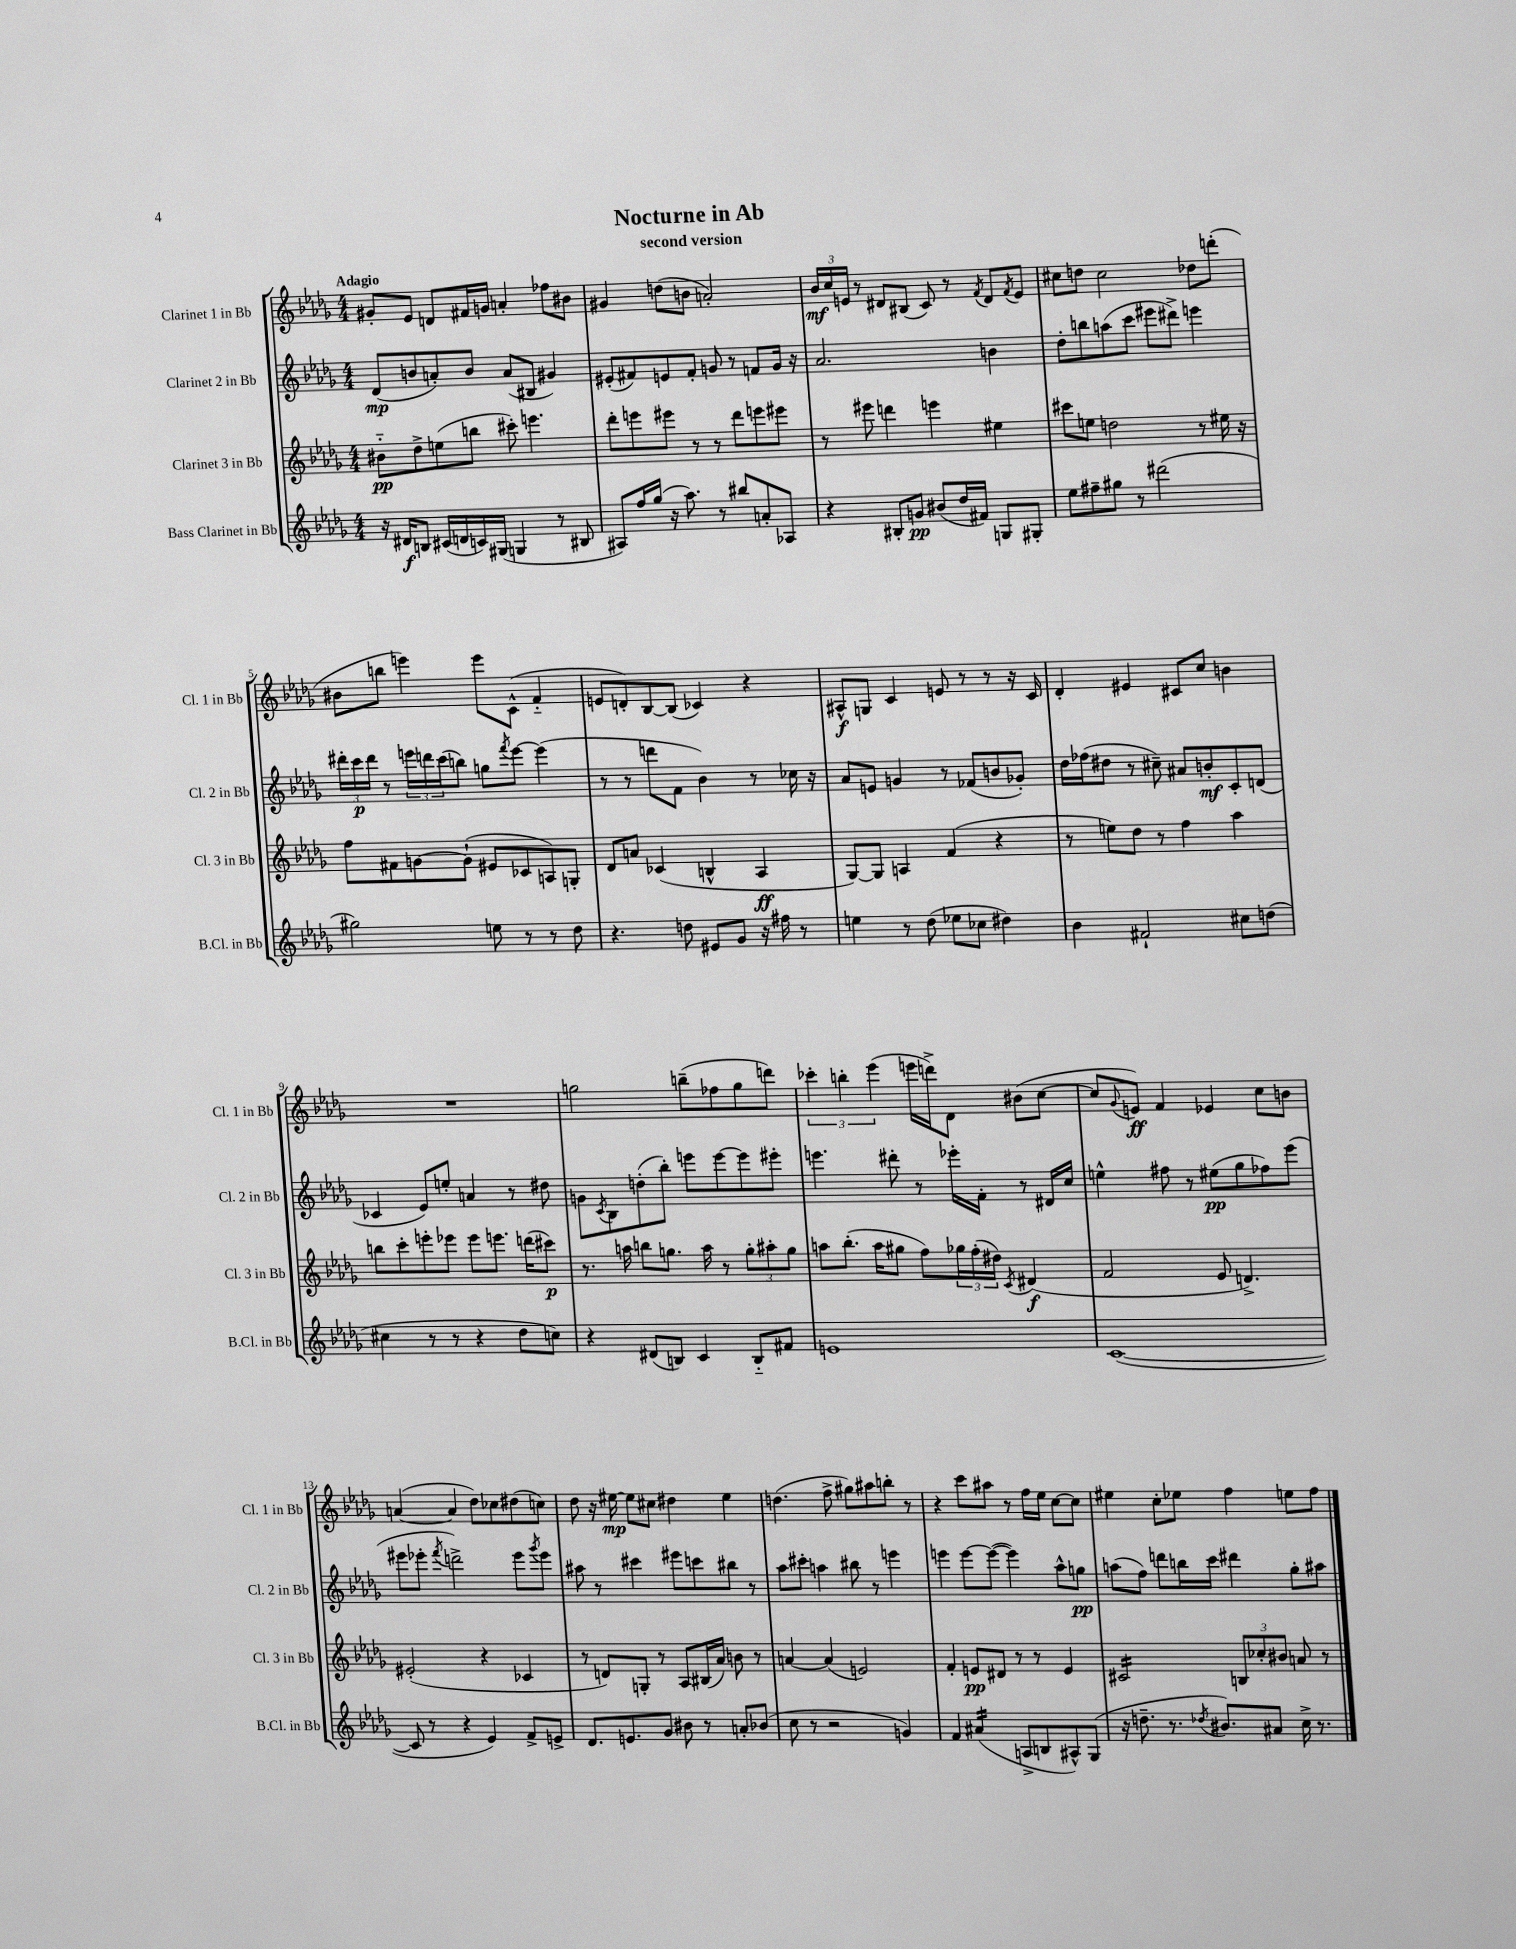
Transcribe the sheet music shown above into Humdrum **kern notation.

**kern	**kern	**kern	**kern
*staff4	*staff3	*staff2	*staff1
*clefG2	*clefG2	*clefG2	*clefG2
*k[b-e-a-d-g-]	*k[b-e-a-d-g-]	*k[b-e-a-d-g-]	*k[b-e-a-d-g-]
*M4/4	*M4/4	*M4/4	*M4/4
16r	8b#'~	(8d-	8g#'
16d#	.	.	.
8B	8dd-^	8b	8e-
(16c#	(8ee	8a')	8d
16d	.	.	.
16c)	8bb	8b	16f#
(16G#	.	.	16g
4G	8ccc#')	(8a	4a'
.	4.eee	8B#	.
8r	.	4g#)	8ff-
8B#	.	.	8b#
=	=	=	=
8A#)	8ddd-'	(8e#'	4g#
16ff	8eee	8f#)	.
(16gg-	.	.	.
16r	8eee#	8e	(8dd
8.aa-)	.	.	.
.	8r	8f#'	8b
8r	8r	8g	2a')
8bb#	8ddd-	8r	.
8a'	8eee	8f	.
8A-	8eee#	16g	.
.	.	16r	.
=	=	=	=
4r	8r	2.a-	24b-
.	.	.	24cc
.	.	.	24e
.	8eee#	.	8r
8B#'	4ddd	.	8d#
8g	.	.	(8B#
(8b#	4eee	.	8c)
16dd-	.	.	8r
16f#)	.	.	.
.	.	.	8qf
8G	4ee#	4b	8d#
.	.	.	8qf
8G#'	.	.	8e
=	=	=	=
8ee-	8ccc#	8dd-'	8cc#
8ff#~	8ee	8bb	8dd
8gg#	2dd	(8aa	2cc#
8r	.	8ccc	.
(2ddd#	.	8eee#	.
.	.	8ddd#^)	.
.	8r	4eee	8dd-
.	16ee#	.	(8ddd'
.	16r	.	.
=	=	=	=
2gg#)	8ff	24ddd#'	8b#
.	.	24ccc	.
.	.	24ddd#	.
.	8f#	8r	8bb
.	[8g	24eee	4eee)
.	.	24ddd	.
.	.	(24ccc	.
.	(8g`]	8bb)	.
8ee	8e#	8gg	8eee
.	.	8qfff	.
8r	8c-	[8eee	(8c^^
8r	8A)	(4eee]	4f'~
8dd-	8G'	.	.
=	=	=	=
4.r	8d-	8r	8e
.	8a	8r	8d')
.	(4c-	8ddd	[8B-
8dd	.	8f	(8B-]
8e#	4B^^	4b-)	4c-)
8g-	.	.	.
16r	4A-	8r	4r
16ff#	.	.	.
8r	.	16cc-	.
.	.	16r	.
=	=	=	=
4ee	[8G-)	8a-	8A#^^
.	8G-]	8e	8G
8r	4A	4g	4c
(8dd-	.	.	.
8ee-	(4f	8r	8e
8cc-	.	(8f-	8r
4dd#)	4r	8b	8r
.	.	8g-')	16r
.	.	.	16c
=	=	=	=
4b-	8r	16dd-	4d-'
.	.	(16ff-	.
.	8ee)	8dd#	.
2f#`	8dd-	8r	4e#
.	8r	8cc#~)	.
.	4ff	8a#	8c#
.	.	8b'	8cc
8cc#	4aa-	8c'	4b
(8dd	.	(8d	.
=	=	=	=
4cc#	8bb	4c-	1r
.	8ccc'	.	.
8r	8eee'	8e-)	.
8r	8eee-	8ee'	.
4r	8eee-	4a	.
.	8.eee	.	.
8dd-	.	8r	.
.	(16ddd	.	.
8cc)	8ccc#)	8dd#	.
=	=	=	=
4r	8.r	8g	2gg
.	.	8qc	.
.	.	8B-	.
.	16aa	.	.
(8d#	8bb	(8dd'	.
8B)	8.gg	8bb-')	.
4c	.	8eee	(8bb~
.	16aa	.	.
.	8r	[8eee	8ff-
8B'~	12gg'	8eee]	8gg
.	12aa#'	.	.
8f#	.	8eee#'	8ddd)
.	12gg	.	.
=	=	=	=
1e	8aa	4.eee	6ccc-'
.	(8.bb-'	.	.
.	.	.	6bb'
.	16aa	.	.
.	.	.	(6eee-
.	8gg#	8ddd#'	.
.	8ff)	8r	16eee
.	.	.	16ddd^)
.	24gg-	16eee-'	8d-
.	(24ff'	.	.
.	.	16f'	.
.	24dd#)	.	.
.	8qc	.	.
.	(4d#	8r	(8b#
.	.	16d#	[8cc
.	.	16cc	.
=	=	=	=
([1c	2f	4ee^^	8cc]
.	.	.	8qqg-
.	.	.	8e)
.	.	8ff#	4f
.	.	8r	.
.	8e-	(8ee#	4e-
.	4.d^)	8gg-	.
.	.	8ff-)	8cc
.	.	(8eee-	8b
=	=	=	=
8c]	(2e#'	8eee#	([4a
8r	.	8eee-'	.
.	.	8qfff	.
4r	.	2ddd^)	4a]
4e-)	4r	.	8dd-)
.	.	.	8cc-
8f^	4c-	8eee-	(8dd#
.	.	8qggg-	.
8e^	.	8eee-	8cc)
=	=	=	=
8.d-	8r	8aa#	8dd-
.	8d)	8r	16r
8.e	.	.	[16ee#
.	8G'	4ccc#	8ee#]
8g-	8r	.	8cc#
8b#	8A-	8eee#	4dd#
8r	(16B#	8ccc	.
.	16a-)	.	.
8a'	8b	8bb#	4ee#
(8b-	8r	8r	.
=	=	=	=
8cc	[4a	8aa-	(4.dd
8r	.	8ccc#'	.
2r	(4a]	4aa	.
.	.	.	8ff^
.	2e)	8bb#	8gg#)
.	.	8r	8aa#
4g)	.	4eee	8bb'
.	.	.	8r
=	=	=	=
4f	4f'	4eee	4r
(4a#	8e	[8eee	8ccc
.	8d#	(8eee_	8aa#
8A^	8r	4eee])	8r
8B	8r	.	16ff
.	.	.	16ee-
8A#^^)	4e	8aa-^^	[8cc
(8G-	.	8gg	8cc]
=	=	=	=
16r	2c#	(8aa	4ee#
8.dd~	.	.	.
.	.	8ff)	.
8.r	.	8ddd	8cc'
.	.	16bb	8ee-
8qdd-	.	.	.
8.b#)	.	16ccc	.
.	12B	4ddd#	4ff
.	12cc-'	.	.
8a#	.	.	.
.	12b#	.	.
16cc^	8a	8gg-'	8ee
8.r	.	.	.
.	8r	8aa#	8ff
==	==	==	==
*-	*-	*-	*-
